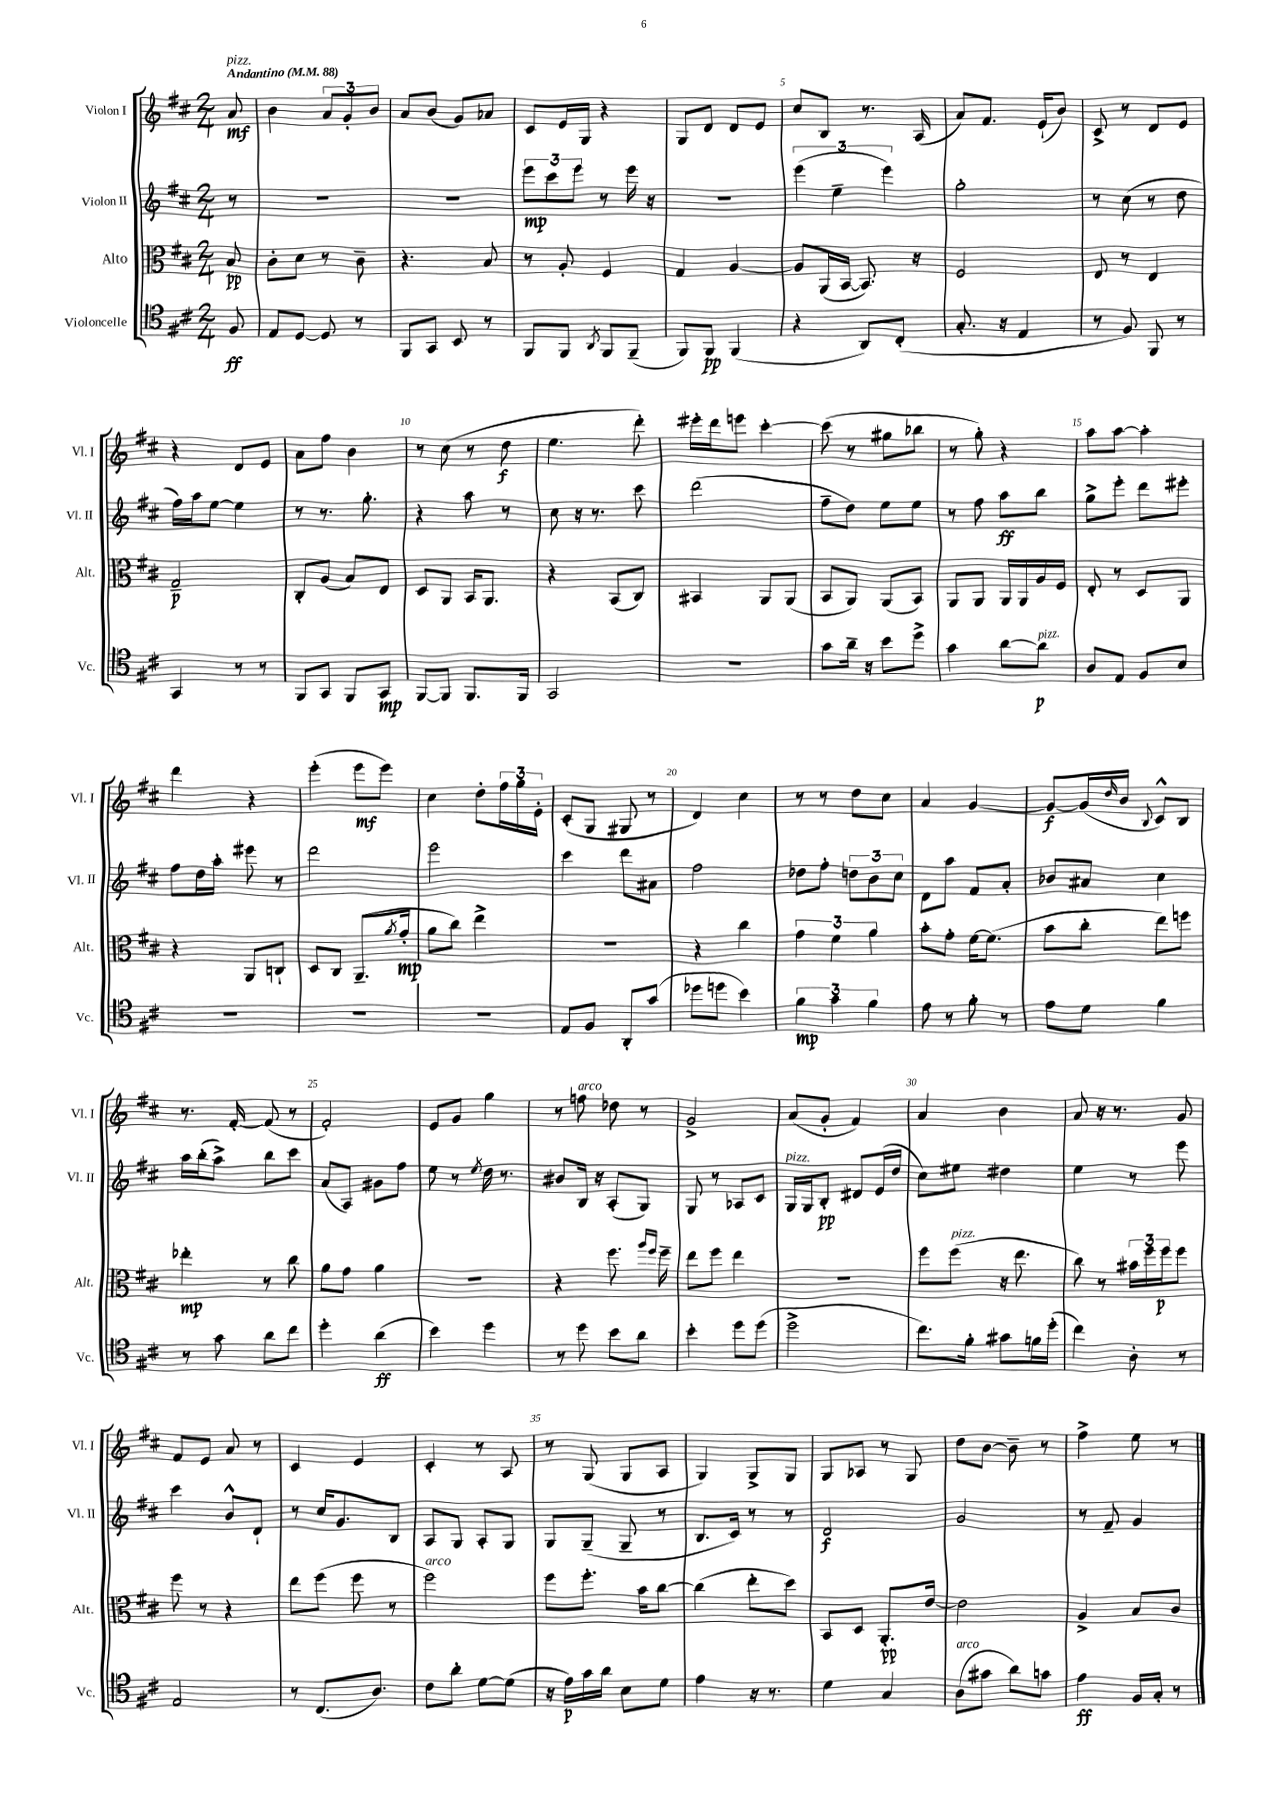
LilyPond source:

<<
\new StaffGroup <<
\new Staff = "s0" \with { instrumentName = "Violon I" shortInstrumentName = "Vl. I" } {
    \clef treble \key d \major \numericTimeSignature \time 2/4 \partial 8 \tempo "Andantino" 4 = 88
    a'8\mf^\markup { \italic "pizz." } |
    b'4 \tuplet 3/2 { a'8 g'8-. b'8 } |
    a'8 b'8( g'8) aes'8 |
    cis'8 e'16 g16 r4 |
    g8 d'8 d'8 e'8 |
    cis''8 b8 r8. a16( |
    a'8) fis'8. e'16-!( b'8) |
    cis'8-> r8 d'8 e'8 |
    r4 d'8 e'8 |
    a'8 fis''8 b'4 |
    r8 cis''8( r8 d''8\f |
    e''4. d'''8-.) |
    eis'''16-. d'''16 e'''8 cis'''4~-. |
    cis'''8( r8 gis''8 bes''8 |
    r8 g''8-.) r4 |
    a''8 a''8~ a''4-. |
    d'''4 r4 |
    e'''4-.( e'''8\mf e'''8) |
    cis''4 d''8-. \tuplet 3/2 { fis''16 g''16 e'16-. } |
    cis'8-.( g8 gis8 r8 |
    d'4) cis''4 |
    r8 r8 d''8 cis''8 |
    a'4 g'4~ |
    g'8~\f g'16( \grace { d''16 } b'16 \appoggiatura { b8 } cis'8-^) b8 |
    r8. fis'16~-. fis'8( r8 |
    fis'2-.) |
    e'8 g'8 g''4 |
    r8 f''8^\markup { \italic "arco" } des''8 r8 |
    g'2-> |
    a'8( g'8-. fis'4) |
    a'4 b'4 |
    a'8 r16 r8. g'8 |
    fis'8 e'8 a'8 r8 |
    cis'4 e'4 |
    cis'4-. r8 a8 |
    r8 g8( g8 a8 |
    g4) g8-> g8 |
    g8 aes8 r8 g8 |
    d''8 b'8~ b'8-- r8 |
    fis''4-> e''8 r8 \bar "|." |
}
\new Staff = "s1" \with { instrumentName = "Violon II" shortInstrumentName = "Vl. II" } {
    \clef treble \key d \major \numericTimeSignature \time 2/4 \partial 8
    r8 |
    R2 |
    R2 |
    \tuplet 3/2 { e'''8\mp cis'''8 e'''8 } r8 e'''16 r16 |
    R2 |
    \tuplet 3/2 { e'''4( e''4-- e'''4) } |
    g''2-. |
    r8 cis''8( r8 d''8 |
    fis''16) a''16 e''8~ e''4 |
    r8 r8. g''8.-. |
    r4 a''8 r8 |
    cis''8 r16 r8. cis'''8 |
    d'''2( |
    fis''8-- d''8) e''8 e''8 |
    r8 fis''8 a''8\ff b''8 |
    g''8-> e'''8-. d'''8 eis'''8-. |
    fis''8 d''16 a''16-. eis'''8 r8 |
    d'''2 |
    e'''2 |
    cis'''4 d'''8 ais'8 |
    fis''2 |
    des''8 fis''8-. \tuplet 3/2 { d''8 b'8 cis''8 } |
    d'8 a''8 fis'8 a'8-. |
    bes'8 ais'8 cis''4 |
    a''16 b''16-.( a''8->) b''8 cis'''8 |
    a'8( a8) gis'8 fis''8 |
    e''8 r8 \acciaccatura { e''8 } d''16 r8. |
    bis'8 b16 r16 a8-.( g8) |
    g8 r8 aes8 cis'8 |
    g16^\markup { \italic "pizz." } g16 b8-.\pp dis'8 e'16( d''16 |
    cis''8) eis''8 dis''4 |
    e''4 r8 e'''8 |
    cis'''4 b'8-^ d'8-! |
    r8 cis''16 g'8. b8 |
    a8 g8 a8-. g8 |
    g8 g8--( g8-- r8 |
    b8. cis'16) r8 r8 |
    d'2\f |
    g'2 |
    r8 fis'8-- g'4 \bar "|." |
}
\new Staff = "s2" \with { instrumentName = "Alto" shortInstrumentName = "Alt." } {
    \clef alto \key d \major \numericTimeSignature \time 2/4 \partial 8
    b8\pp |
    cis'8-. d'8 r8 cis'8-- |
    r4. b8 |
    r8 a8-. fis4 |
    g4 a4~ |
    a8 a,16( b,16~ b,8.) r16 |
    fis2 |
    e8 r8 e4 |
    g2--\p |
    cis8-. a8( b8) e8 |
    d8 a,8 b,16 a,8. |
    r4 b,8( cis8) |
    bis,4 a,8 a,8( |
    b,8 a,8) a,8( b,8) |
    a,8 a,8 a,16 a,16 a16 fis16 |
    e8-. r8 d8 a,8 |
    r4 a,8 c8-! |
    d8 cis8 a,8.--( \acciaccatura { a'8 } g'16-.\mp |
    a'8 cis''8) e''4-> |
    r2 |
    r4 cis''4 |
    \tuplet 3/2 { g'4 fis'4 a'4 } |
    b'8-. g'8-. fis'16~ fis'8.( |
    b'8 cis''8-. e''8) f''8 |
    ees''4-.\mp r8 cis''8 |
    a'8 g'8 a'4 |
    R2 |
    r4 fis''8. \grace { a''16 fis''16 } fis''16-- |
    e''8 fis''8 e''4 |
    R2 |
    fis''8 fis''8^\markup { \italic "pizz." }( r16 e''8. |
    cis''8) r8 \tuplet 3/2 { bis'16 fis''16 fis''16\p } fis''8 |
    fis''8 r8 r4 |
    e''8 fis''8( fis''8 r8 |
    fis''2^\markup { \italic "arco" }) |
    fis''8 fis''8.-. b'16 cis''8~ |
    cis''4( e''8-. d''8) |
    b,8 d8 a,8.-.\pp e'16~ |
    e'2 |
    a4-> b8 cis'8 \bar "|." |
}
\new Staff = "s3" \with { instrumentName = "Violoncelle" shortInstrumentName = "Vc." } {
    \clef tenor \key d \major \numericTimeSignature \time 2/4 \partial 8
    fis8\ff |
    e8 d8~ d8 r8 |
    fis,8 g,8 b,8 r8 |
    fis,8 fis,8 \acciaccatura { a,8 } fis,8 fis,8--( |
    fis,8) fis,8\pp fis,4( |
    r4 a,8) cis8-.( |
    g8.-. r16 e4 |
    r8 fis8) fis,8 r8 |
    g,4 r8 r8 |
    fis,8 g,8 fis,8 g,8\mp |
    fis,8~ fis,8 fis,8. fis,16 |
    g,2 |
    r2 |
    g'8 a'16-- r16 b'8 d''8-> |
    g'4 a'8~ a'8\p^\markup { \italic "pizz." } |
    a8 e8 fis8 b8 |
    R2 |
    R2 |
    R2 |
    e8 fis8 a,8-. g'8( |
    des''8 d''8 b'4) |
    \tuplet 3/2 { fis'4\mp g'4 fis'4 } |
    e'8 r8 fis'8-. r8 |
    e'8 d'8 fis'4 |
    r8 g'8 a'8 cis''8 |
    d''4-. a'4\ff( |
    b'4) d''4 |
    r8 d''8 b'8 a'8 |
    b'4-. d''8 d''8( |
    d''2-> |
    cis''8.) fis'16-. gis'8 f'16 d''16-.( |
    cis''4) a8-. r8 |
    e2 |
    r8 cis8.( a8.) |
    cis'8 a'8-. d'8~ d'8( |
    r16 e'16\p) g'16 a'16 b8 d'8 |
    e'4 r16 r8. |
    d'4 g4 |
    a8^\markup { \italic "arco" }( gis'8 a'8) g'8 |
    e'4\ff fis16 g16-. r8 \bar "|." |
}
>>
>>
\layout { \context { \Score \override BarNumber.break-visibility = ##(#f #t #t) barNumberVisibility = #(every-nth-bar-number-visible 5) } }
